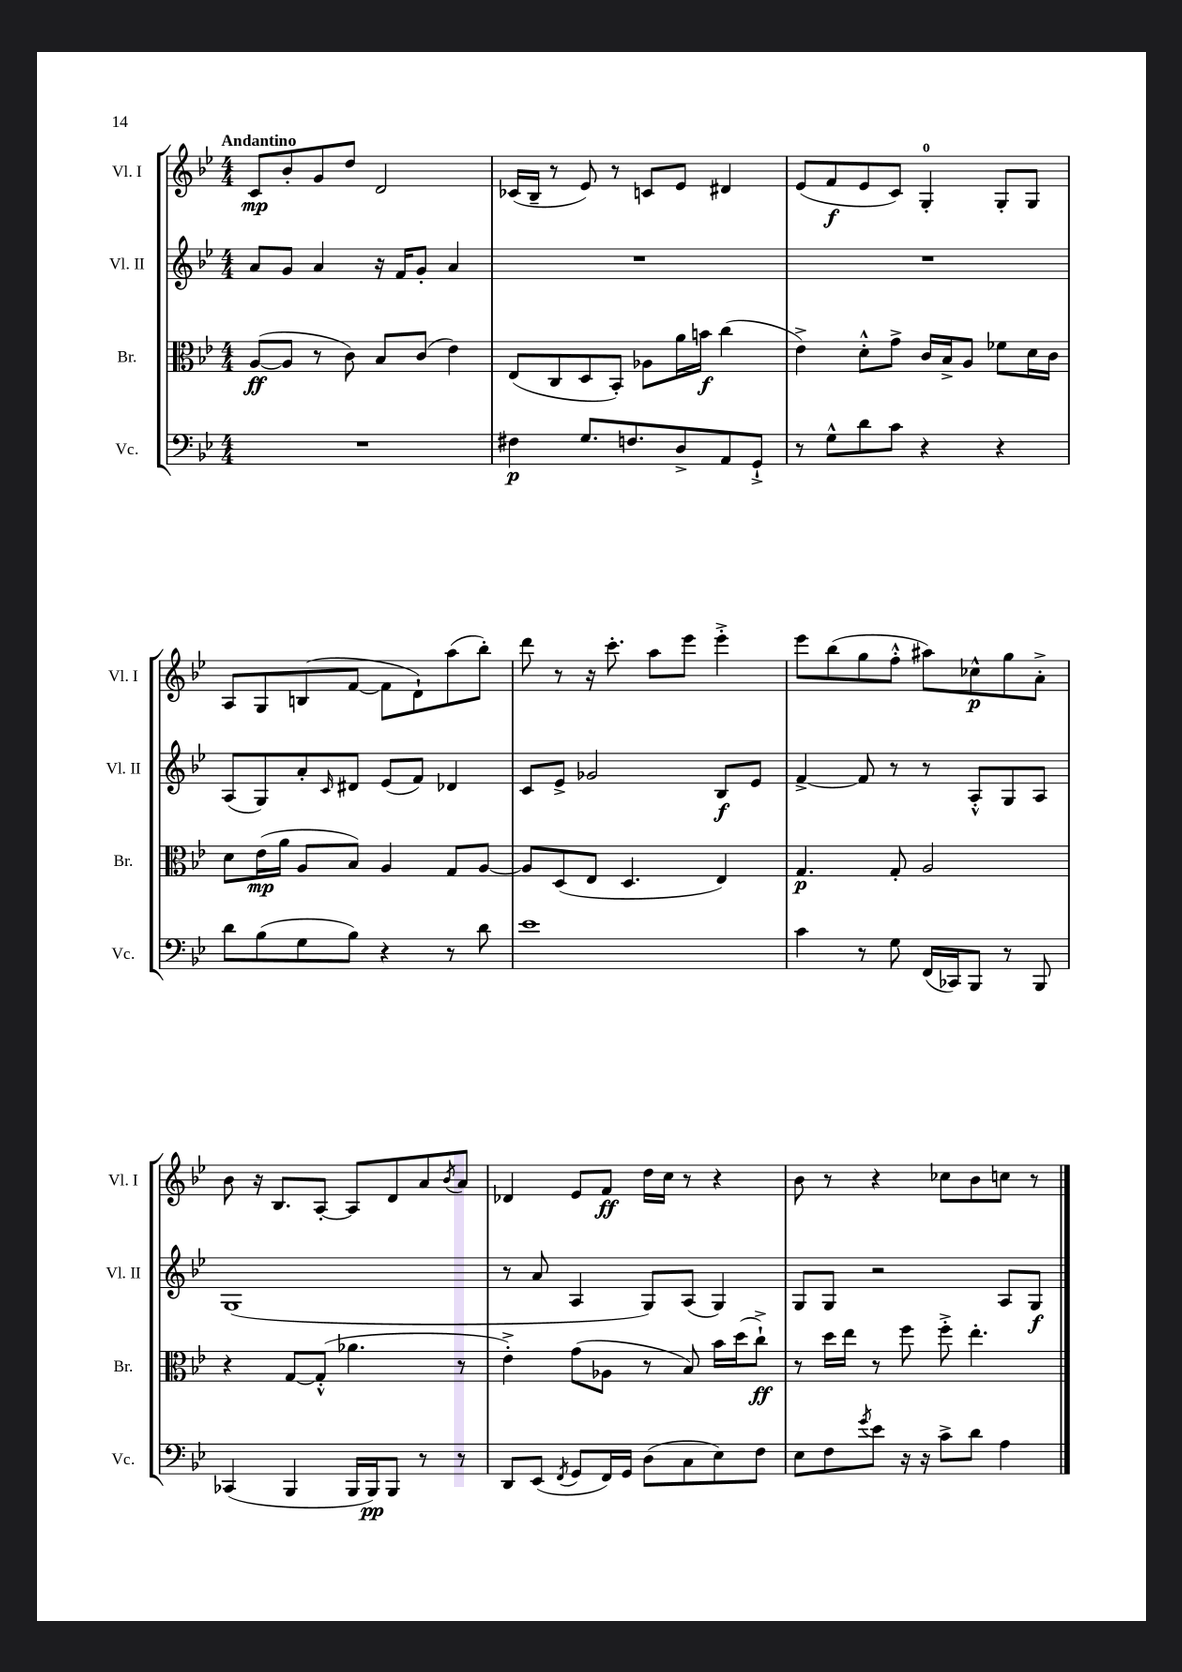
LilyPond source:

<<
\new StaffGroup <<
\new Staff = "s0" \with { instrumentName = "Vl. I" shortInstrumentName = "Vl. I" } {
    \clef treble \key bes \major \numericTimeSignature \time 4/4 \tempo "Andantino"
    c'8\mp bes'8-. g'8 d''8 d'2 |
    ces'16( bes16-- r8 ees'8) r8 c'8 ees'8 dis'4 |
    ees'8( f'8\f ees'8 c'8) g4-0-. g8-. g8 |
    a8 g8 b8( f'8~ f'8 d'8-!) a''8( bes''8-.) |
    d'''8 r8 r16 c'''8.-. a''8 ees'''8 ees'''4-.-> |
    ees'''8 bes''8( g''8 f''8-.-^ ais''8) ces''8-^\p g''8 a'8-.-> |
    bes'8 r16 bes8. a8~-. a8 d'8 a'8 \acciaccatura { bes'8 } a'8 |
    des'4 ees'8 f'8\ff d''16 c''16 r8 r4 |
    bes'8 r8 r4 ces''8 bes'8 c''8 r8 \bar "|." |
}
\new Staff = "s1" \with { instrumentName = "Vl. II" shortInstrumentName = "Vl. II" } {
    \clef treble \key bes \major \numericTimeSignature \time 4/4
    a'8 g'8 a'4 r16 f'16 g'8-. a'4 |
    R1 |
    R1 |
    a8( g8) a'8-. \grace { c'16 } dis'8 ees'8( f'8) des'4 |
    c'8 ees'8-> ges'2 bes8\f ees'8 |
    f'4~-> f'8 r8 r8 a8-.-^ g8 a8 |
    g1( |
    r8 a'8 a4 g8) a8( g4) |
    g8 g8 r2 a8 g8\f \bar "|." |
}
\new Staff = "s2" \with { instrumentName = "Br." shortInstrumentName = "Br." } {
    \clef alto \key bes \major \numericTimeSignature \time 4/4
    a8~\ff( a8 r8 c'8) bes8 c'8( ees'4) |
    ees8( c8 d8 bes,8-.) aes8 a'16 b'16\f c''4( |
    ees'4->) d'8-.-^ g'8-> c'16 bes16-> a8 fes'8 d'16 c'16 |
    d'8 ees'16\mp( a'16 a8 bes8) a4 g8 a8~ |
    a8 d8( ees8 d4. ees4) |
    g4.\p g8-. a2 |
    r4 g8~ g8-.-^( aes'4. r8 |
    ees'4-.->) g'8( aes8 r8 bes8) bes'16 d''16( c''8-!->\ff) |
    r8 d''16 ees''16 r8 f''8 f''8-.-> ees''4.-. \bar "|." |
}
\new Staff = "s3" \with { instrumentName = "Vc." shortInstrumentName = "Vc." } {
    \clef bass \key bes \major \numericTimeSignature \time 4/4
    R1 |
    fis4\p g8. f8. d8-> a,8 g,8-!-> |
    r8 g8-^ d'8 c'8 r4 r4 |
    d'8 bes8( g8 bes8) r4 r8 d'8 |
    ees'1 |
    c'4 r8 g8 f,16( ces,16) bes,,8 r8 bes,,8 |
    ces,4( bes,,4 bes,,16 bes,,16\pp) bes,,8 r8 r8 |
    d,8 ees,8( \acciaccatura { f,8 } g,8 f,16) g,16 d8( c8 ees8) f8 |
    ees8 f8 \acciaccatura { g'8 } ees'8 r16 r16 c'8-> d'8 a4 \bar "|." |
}
>>
>>
\layout { \context { \Score \remove "Bar_number_engraver" } }
